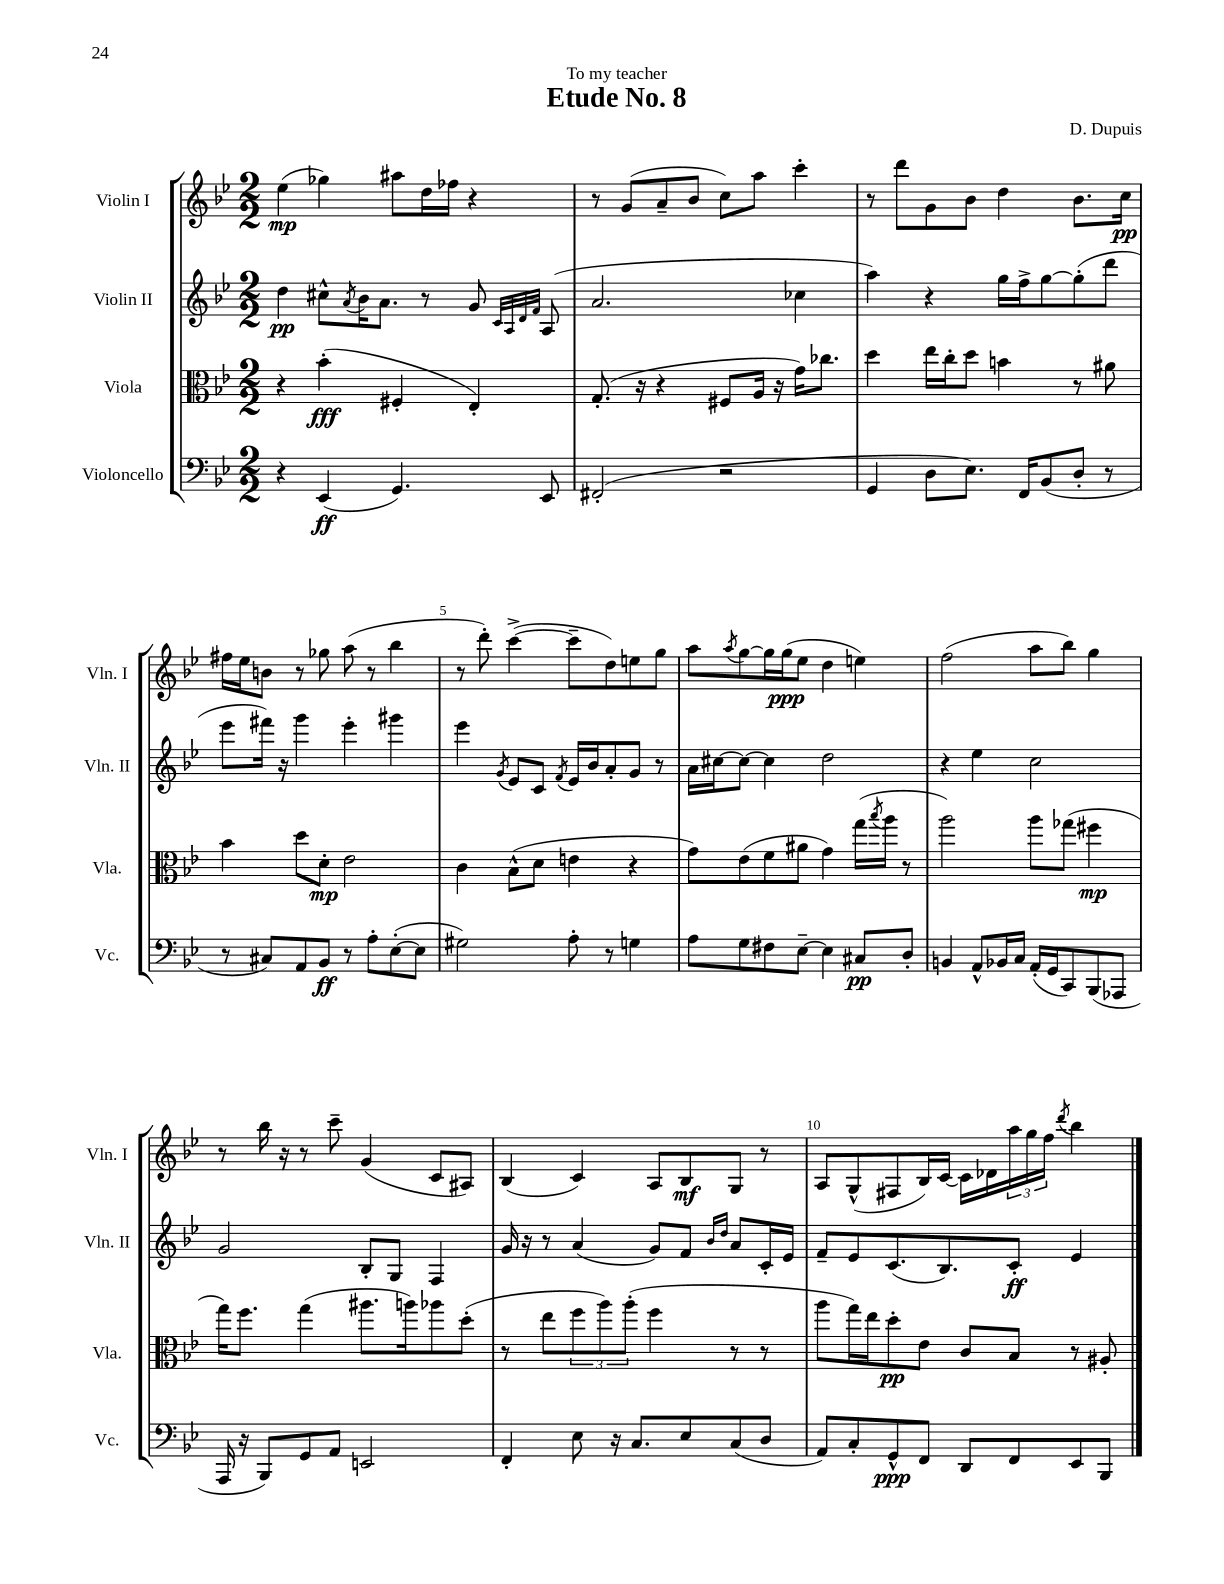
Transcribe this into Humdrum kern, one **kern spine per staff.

**kern	**kern	**kern	**kern
*staff4	*staff3	*staff2	*staff1
*clefF4	*clefC3	*clefG2	*clefG2
*k[b-e-]	*k[b-e-]	*k[b-e-]	*k[b-e-]
*M2/2	*M2/2	*M2/2	*M2/2
4r	4r	4dd\	(4ee-\
(4EE-/	(4b-'\	8cc#^^\L	4gg-\)
.	.	8qa/	.
.	.	16b-\K	.
.	.	8.a\J	.
4.GG/)	4F#'/	.	8aa#\L
.	.	8r	16dd\L
.	.	.	16ff-\JJ
.	4E-'/)	8g/	4r
.	.	32qqc/LLL	.
.	.	32qqA/	.
.	.	32qqd/	.
.	.	32qqf/JJJ	.
8EE-/	.	(8A/	.
=	=	=	=
(2FF#'/	(8.G'/	2.a/	8r
.	.	.	(8g/L
.	16r	.	.
.	4r	.	8a~/
.	.	.	8b-/J
2r	8F#/L	.	8cc\L)
.	16A/Jk	.	8aa\J
.	16r	.	.
.	16g\LK)	4cc-\	4ccc'\
.	8.cc-\J	.	.
=	=	=	=
4GG/	4dd\	4aa\)	8r
.	.	.	8ddd\L
8D\L	16ee-\LL	4r	8g\
.	16cc'\J	.	.
8.E-\J)	8dd\J	.	8b-\J
.	4b\	16gg\LL	4dd\
16FF/LK	.	16ff^\J	.
(8BB-/	.	[8gg\	.
8D'/J	8r	(8gg'\]	8.b-\L
8r	8a#\	8ddd\J	.
.	.	.	16cc\Jk
=	=	=	=
8r	4b-\	8eee-\L	16ff#\LL
.	.	.	16ee-\J
8C#/L)	.	16fff#\Jk)	8b\J
.	.	16r	.
8AA/	8dd\L	4ggg\	8r
8BB-/J	8d'\J	.	8gg-\
8r	2e-\	4eee-'\	(8aa\
8A'\L	.	.	8r
([8E-'\	.	4ggg#\	4bb-\
8E-\]J	.	.	.
=	=	=	=
2G#\)	4c\	4eee-\	8r
.	.	.	8ddd'\)
.	.	8qg/	.
.	(8B-^^\L	8e-/L	([4ccc^\
.	8d\J	8c/J	.
.	.	8qf/	.
8A'\	4e\	16e-/LL	8ccc~\]L
.	.	16b-/J	.
8r	.	8a'/	8dd\)
4G\	4r	8g/J	8ee\
.	.	8r	8gg\J
=	=	=	=
8A\L	8g\L)	16a\LL	8aa\L
.	.	[16cc#\J	.
.	.	.	8qaa/
8G\	(8e-\	8cc#\_J	[8gg\
8F#\	8f\	4cc#\]	16gg\]L
.	.	.	(16gg\J
[8E-~\J	8a#\J	.	8ee-\J
4E-\]	4g\)	2dd\	4dd\
8C#/L	(16gg\LL	.	4ee\)
.	8qbb-/	.	.
.	16aa\JJ	.	.
8D'/J	8r	.	.
=	=	=	=
4BB/	2aa\)	4r	(2ff\
8AA^^/L	.	4ee-\	.
16BB-/L	.	.	.
16C/JJ	.	.	.
(16AA'/LL	8aa\L	2cc\	8aa\L
16GG/J	.	.	.
8CC/)	(8gg-\J	.	8bb-\J)
(8BBB-/	4ff#\	.	4gg\
8AAA-/J	.	.	.
=	=	=	=
16AAA/	16gg\LK)	2g/	8r
16r	8.ff\J	.	.
8BBB-/L)	.	.	16bb-\
.	.	.	16r
8GG/	(4gg\	.	8r
8AA/J	.	.	8ccc~\
2EE/	8.aa#\L	8B-'/L	(4g/
.	.	8G/J	.
.	16aa\k)	.	.
.	8aa-\	4F/	8c/L
.	(8dd'\J	.	8A#/J)
=	=	=	=
4FF'/	8r	16g/	(4B-/
.	.	16r	.
.	8ee-\L	8r	.
8E-\	12ff\	(4a/	4c/)
.	12aa\)	.	.
16r	.	.	.
.	(12aa'\J	.	.
8.C/L	.	.	.
.	4ff\	8g/L)	8A/L
8E-/	.	8f/J	8B-/
.	.	16qqb-/LL	.
.	.	16qqdd/JJ	.
(8C/	8r	8a/L	8G/J
8D/J	8r	16c'/L	8r
.	.	16e-/JJ	.
=	=	=	=
8AA/L)	8aa\L	8f~/L	8A/L
8C'/	16gg\L)	8e-/	(8G^^/
.	16ee-\J	.	.
8GG^^/	8dd'\	(8.c/	8F#/
8FF/J	8e-\J	.	16B-/L)
.	.	8.B-/)	[16c/JJ
8DD/L	8c/L	.	16c\]LL
.	.	.	16d-\
8FF/	8B-/J	8c'/J	24aa\
.	.	.	24gg\
.	.	.	24ff\JJ
.	.	.	8qddd/
8EE-/	8r	4e-/	4bb-\
8BBB-/J	8A#'/	.	.
==	==	==	==
*-	*-	*-	*-
